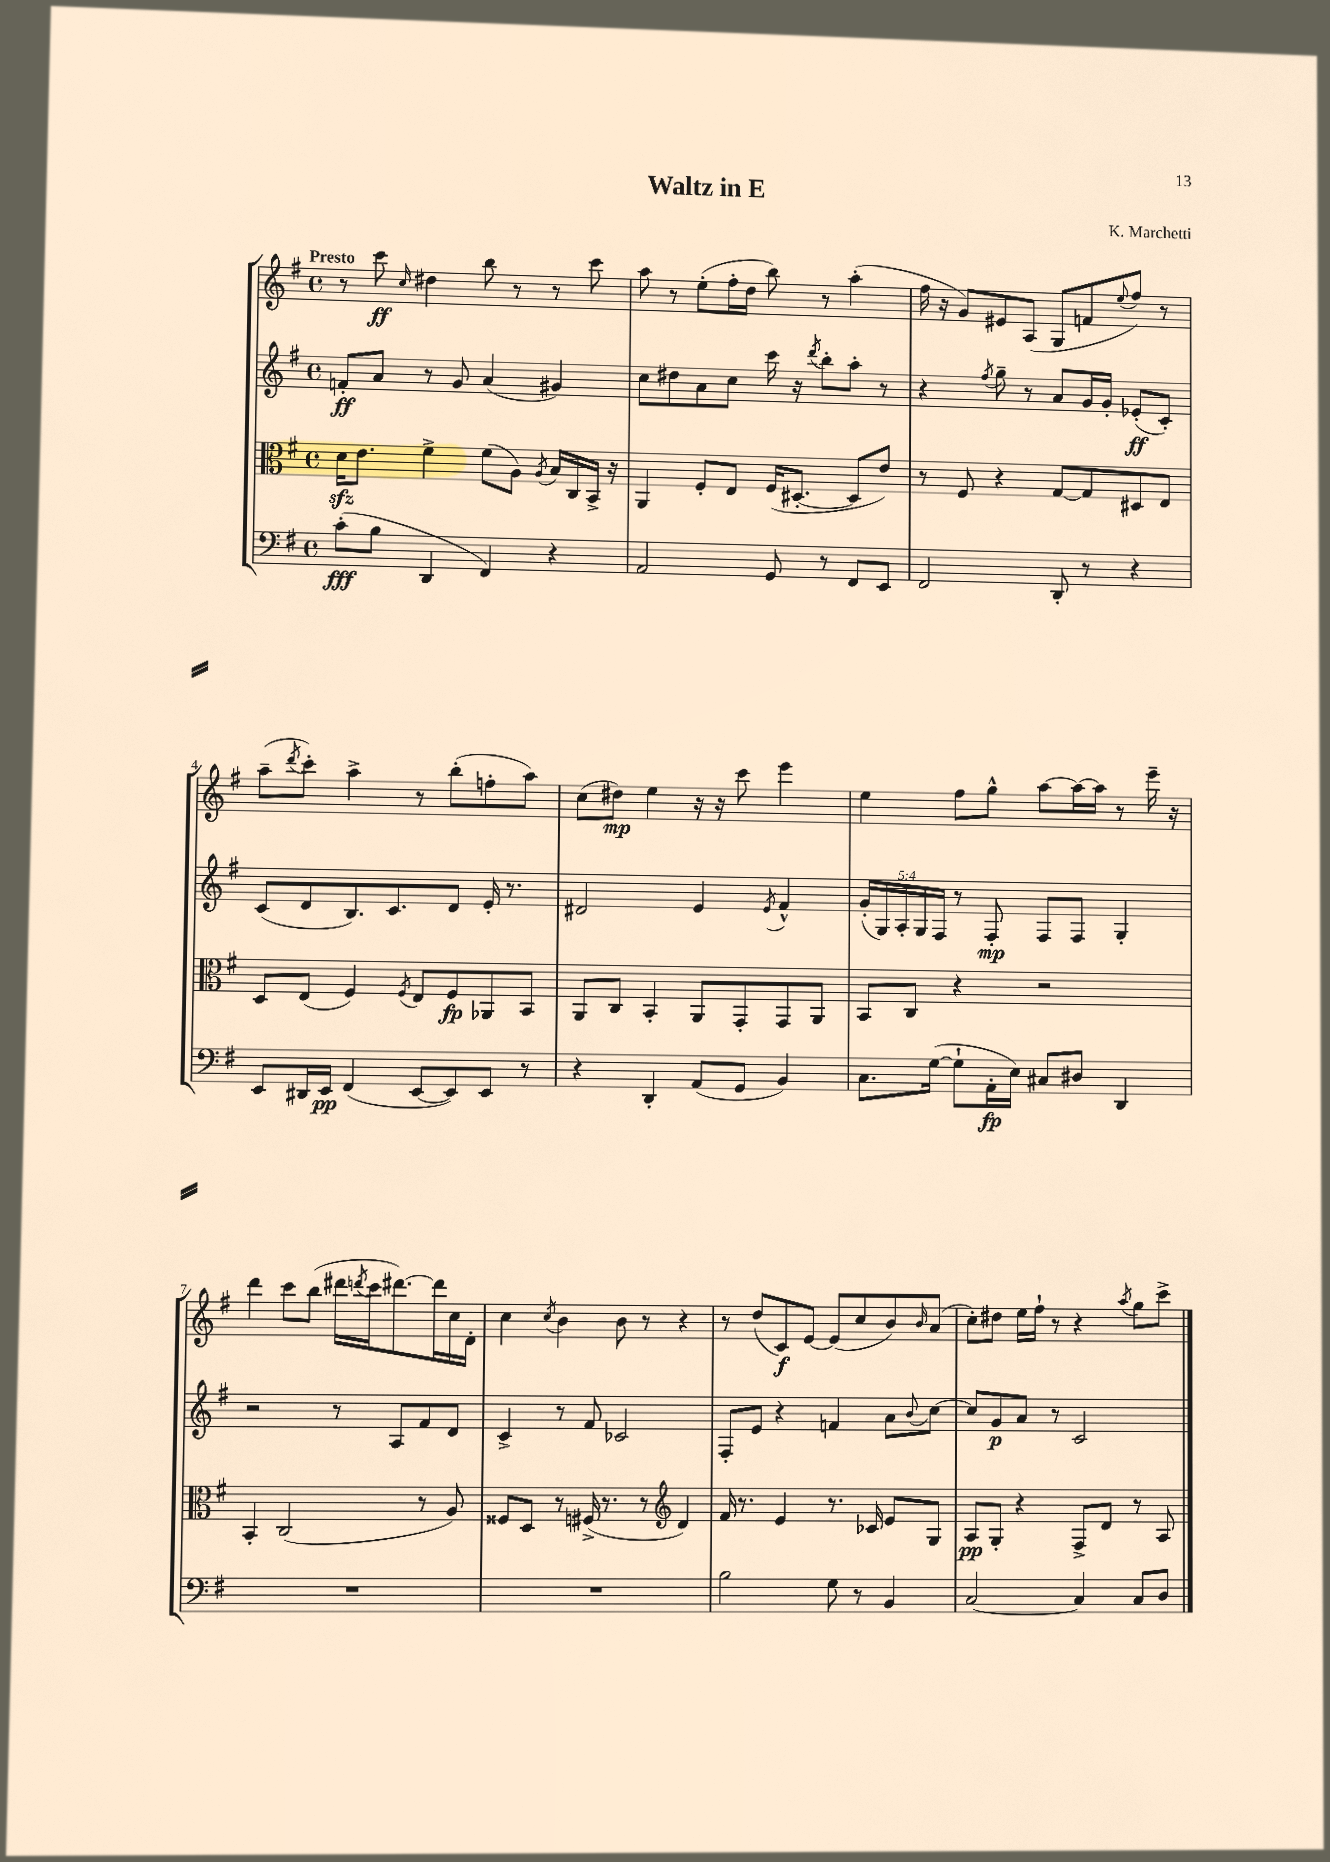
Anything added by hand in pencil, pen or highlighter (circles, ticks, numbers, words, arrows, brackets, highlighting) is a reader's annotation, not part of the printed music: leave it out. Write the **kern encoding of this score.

**kern	**dynam	**kern	**dynam	**kern	**dynam	**kern	**dynam
*part4	*part4	*part3	*part3	*part2	*part2	*part1	*part1
*staff4	*staff4	*staff3	*staff3	*staff2	*staff2	*staff1	*staff1
*clefF4	*	*clefC3	*	*clefG2	*	*clefG2	*
*k[f#]	*	*k[f#]	*	*k[f#]	*	*k[f#]	*
*M4/4	*	*M4/4	*	*M4/4	*	*M4/4	*
*met(c)	*	*met(c)	*	*met(c)	*	*met(c)	*
=1	=1	=1	=1	=1	=1	=1	=1
!	!	!	!	!	!	!LO:TX:a:B:t=Presto	!
(8c'\L	fff	16dzz\KL	.	8fn'/L	ff	8r	.
.	.	8.e\J	.	.	.	.	.
8B\J	.	.	.	8a/J	.	8ccc\	ff
.	.	.	.	.	.	16qqcc/	.
4DD/	.	4f#^\	.	8r	.	4dd#X\	.
.	.	.	.	8g/	.	.	.
4FF#/)	.	(8f#\L	.	(4a/	.	8bb\	.
.	.	8A\J)	.	.	.	8r	.
.	.	8qA/	.	.	.	.	.
4r	.	16B/LL	.	4g#X/)	.	8r	.
.	.	16C/	.	.	.	.	.
.	.	16BB^/JJ	.	.	.	8ccc\	.
.	.	16r	.	.	.	.	.
=2	=2	=2	=2	=2	=2	=2	=2
2AA/	.	4AA/	.	8cc\L	.	8aa\	.
.	.	.	.	8dd#X\	.	8r	.
.	.	8F#'/L	.	8a\	.	(8ee'\L	.
.	.	8E/J	.	8cc\J	.	16ff#'\L	.
.	.	.	.	.	.	16dd\JJ	.
8GG/	.	(16F#/KL	.	16ccc\	.	8bb\)	.
.	.	[8.D#X'/J	.	16r	.	.	.
.	.	.	.	8qddd/	.	.	.
8r	.	.	.	8bb'\L	.	8r	.
8FF#/L	.	8D#/L]	.	8aa'\J	.	(4aa'\	.
8EE/J	.	8e/J)	.	8r	.	.	.
=3	=3	=3	=3	=3	=3	=3	=3
2FF#/	.	8r	.	4r	.	16ff#\	.
.	.	.	.	.	.	16r	.
.	.	8F#/	.	.	.	8g/L)	.
.	.	.	.	8qff#/	.	.	.
.	.	4r	.	8gg~\	.	8e#X/	.
.	.	.	.	8r	.	(8A/J	.
8DD'/	.	[8G/L	.	8a/L	.	8G/L	.
8r	.	8G/]	.	16g/L	.	8fn/	.
.	.	.	.	16g'/JJ	.	.	.
.	.	.	.	.	.	8qqee/	.
4r	.	8D#X/	.	(8e-X'/L	ff	8ff#/J)	.
.	.	8E/J	.	8c'/J)	.	8r	.
!!LO:LB:g=z
=4	=4	=4	=4	=4	=4	=4	=4
8EE/L	.	8D/L	.	(8c/L	.	(8aa~\L	.
.	.	.	.	.	.	8qddd/	.
16DD#X/L	.	(8E/J	.	8d/	.	8ccc'\J)	.
16EE/JJ	pp	.	.	.	.	.	.
(4FF#/	.	4F#/)	.	8.B/)	.	4aa^\	.
.	.	.	.	8.c/	.	.	.
.	.	8qF#/	.	.	.	.	.
[8EE/L	.	8E/L	.	.	.	8r	.
8EE/])	.	8F#/	fp	8d/J	.	(8bb'\L	.
8EE/J	.	8AA-X/	.	16e'/	.	8ffn'\	.
.	.	.	.	8.r	.	.	.
8r	.	8BB/J	.	.	.	8aa\J)	.
=5	=5	=5	=5	=5	=5	=5	=5
4r	.	8AA/L	.	2d#X/	.	(8cc\L	.
.	.	8C/J	.	.	.	8dd#X\J)	mp
4DD'/	.	4BB'/	.	.	.	4ee\	.
(8AA/L	.	8AA/L	.	4e/	.	16r	.
.	.	.	.	.	.	16r	.
8GG/J	.	8GG'/	.	.	.	8ccc\	.
.	.	.	.	8qe/	.	.	.
4BB/)	.	8GG/	.	4f#^^/	.	4eee\	.
.	.	8AA/J	.	.	.	.	.
=6	=6	=6	=6	=6	=6	=6	=6
8.C\L	.	8BB/L	.	(20g'/LL	.	4ee\	.
.	.	.	.	20G/)	.	.	.
.	.	.	.	20A'/	.	.	.
.	.	8C/J	.	.	.	.	.
.	.	.	.	20G/	.	.	.
([16G\Jk	.	.	.	.	.	.	.
.	.	.	.	20F#/JJ	.	.	.
8G`\L]	.	4r	.	8r	.	8ff#\L	.
16AA'\L	fp	.	.	8F#'/	mp	8gg^^\J	.
16E\JJ)	.	.	.	.	.	.	.
8C#X/L	.	2r	.	8F#/L	.	[8aa\L	.
8D#X/J	.	.	.	8F#/J	.	16aa\L_	.
.	.	.	.	.	.	16aa\JJ]	.
4DD/	.	.	.	4G'/	.	8r	.
.	.	.	.	.	.	16eee~\	.
.	.	.	.	.	.	16r	.
!!LO:LB:g=z
=7	=7	=7	=7	=7	=7	=7	=7
1r	.	4BB'/	.	2r	.	4ddd\	.
.	.	(2C/	.	.	.	8ccc\L	.
.	.	.	.	.	.	(8bb\J	.
.	.	.	.	8r	.	16ddd#X\LL	.
.	.	.	.	.	.	8qdddn/	.
.	.	.	.	.	.	16ccc\J	.
.	.	.	.	8A/L	.	[8.ddd#X\)	.
.	.	8r	.	8f#/	.	.	.
.	.	.	.	.	.	16ddd#\L]	.
.	.	8A/)	.	8d/J	.	16cc\	.
.	.	.	.	.	.	16d'\JJ	.
=8	=8	=8	=8	=8	=8	=8	=8
1r	.	8F##X/L	.	4c^/	.	4cc\	.
.	.	8D/J	.	.	.	.	.
.	.	.	.	.	.	8qcc/	.
.	.	8r	.	8r	.	4b\	.
.	.	(16F#X^/	.	8f#/	.	.	.
.	.	8.r	.	.	.	.	.
.	.	.	.	2c-X/	.	8b\	.
.	.	8r	.	.	.	8r	.
*	*	*clefG2	*	*	*	*	*
.	.	4d/)	.	.	.	4r	.
=9	=9	=9	=9	=9	=9	=9	=9
2B\	.	16f#/	.	8F#'/L	.	8r	.
.	.	8.r	.	.	.	.	.
.	.	.	.	8e/J	.	(8dd/L	.
.	.	4e/	.	4r	.	8c/)	f
.	.	.	.	.	.	[8e/J	.
8G\	.	8.r	.	4fn/	.	(8e/L]	.
8r	.	.	.	.	.	8cc/	.
.	.	16c-X/	.	.	.	.	.
4BB/	.	8e/L	.	8a\L	.	8b/)	.
.	.	.	.	8qqb/	.	16qqb/	.
.	.	8G/J	.	[8cc\J	.	(8a/J	.
=10	=10	=10	=10	=10	=10	=10	=10
[2C/	.	8A/L	pp	8cc/L]	.	8cc'\L)	.
.	.	8G'/J	.	8g/	p	8dd#X\J	.
.	.	4r	.	8a/J	.	16ee\LL	.
.	.	.	.	.	.	16ff#`\JJ	.
.	.	.	.	8r	.	8r	.
4C/]	.	8F#^/L	.	2c/	.	4r	.
.	.	8d/J	.	.	.	.	.
.	.	.	.	.	.	8qaa/	.
8C/L	.	8r	.	.	.	8gg\L	.
8D/J	.	8A/	.	.	.	8ccc^\J	.
==	==	==	==	==	==	==	==
*-	*-	*-	*-	*-	*-	*-	*-
